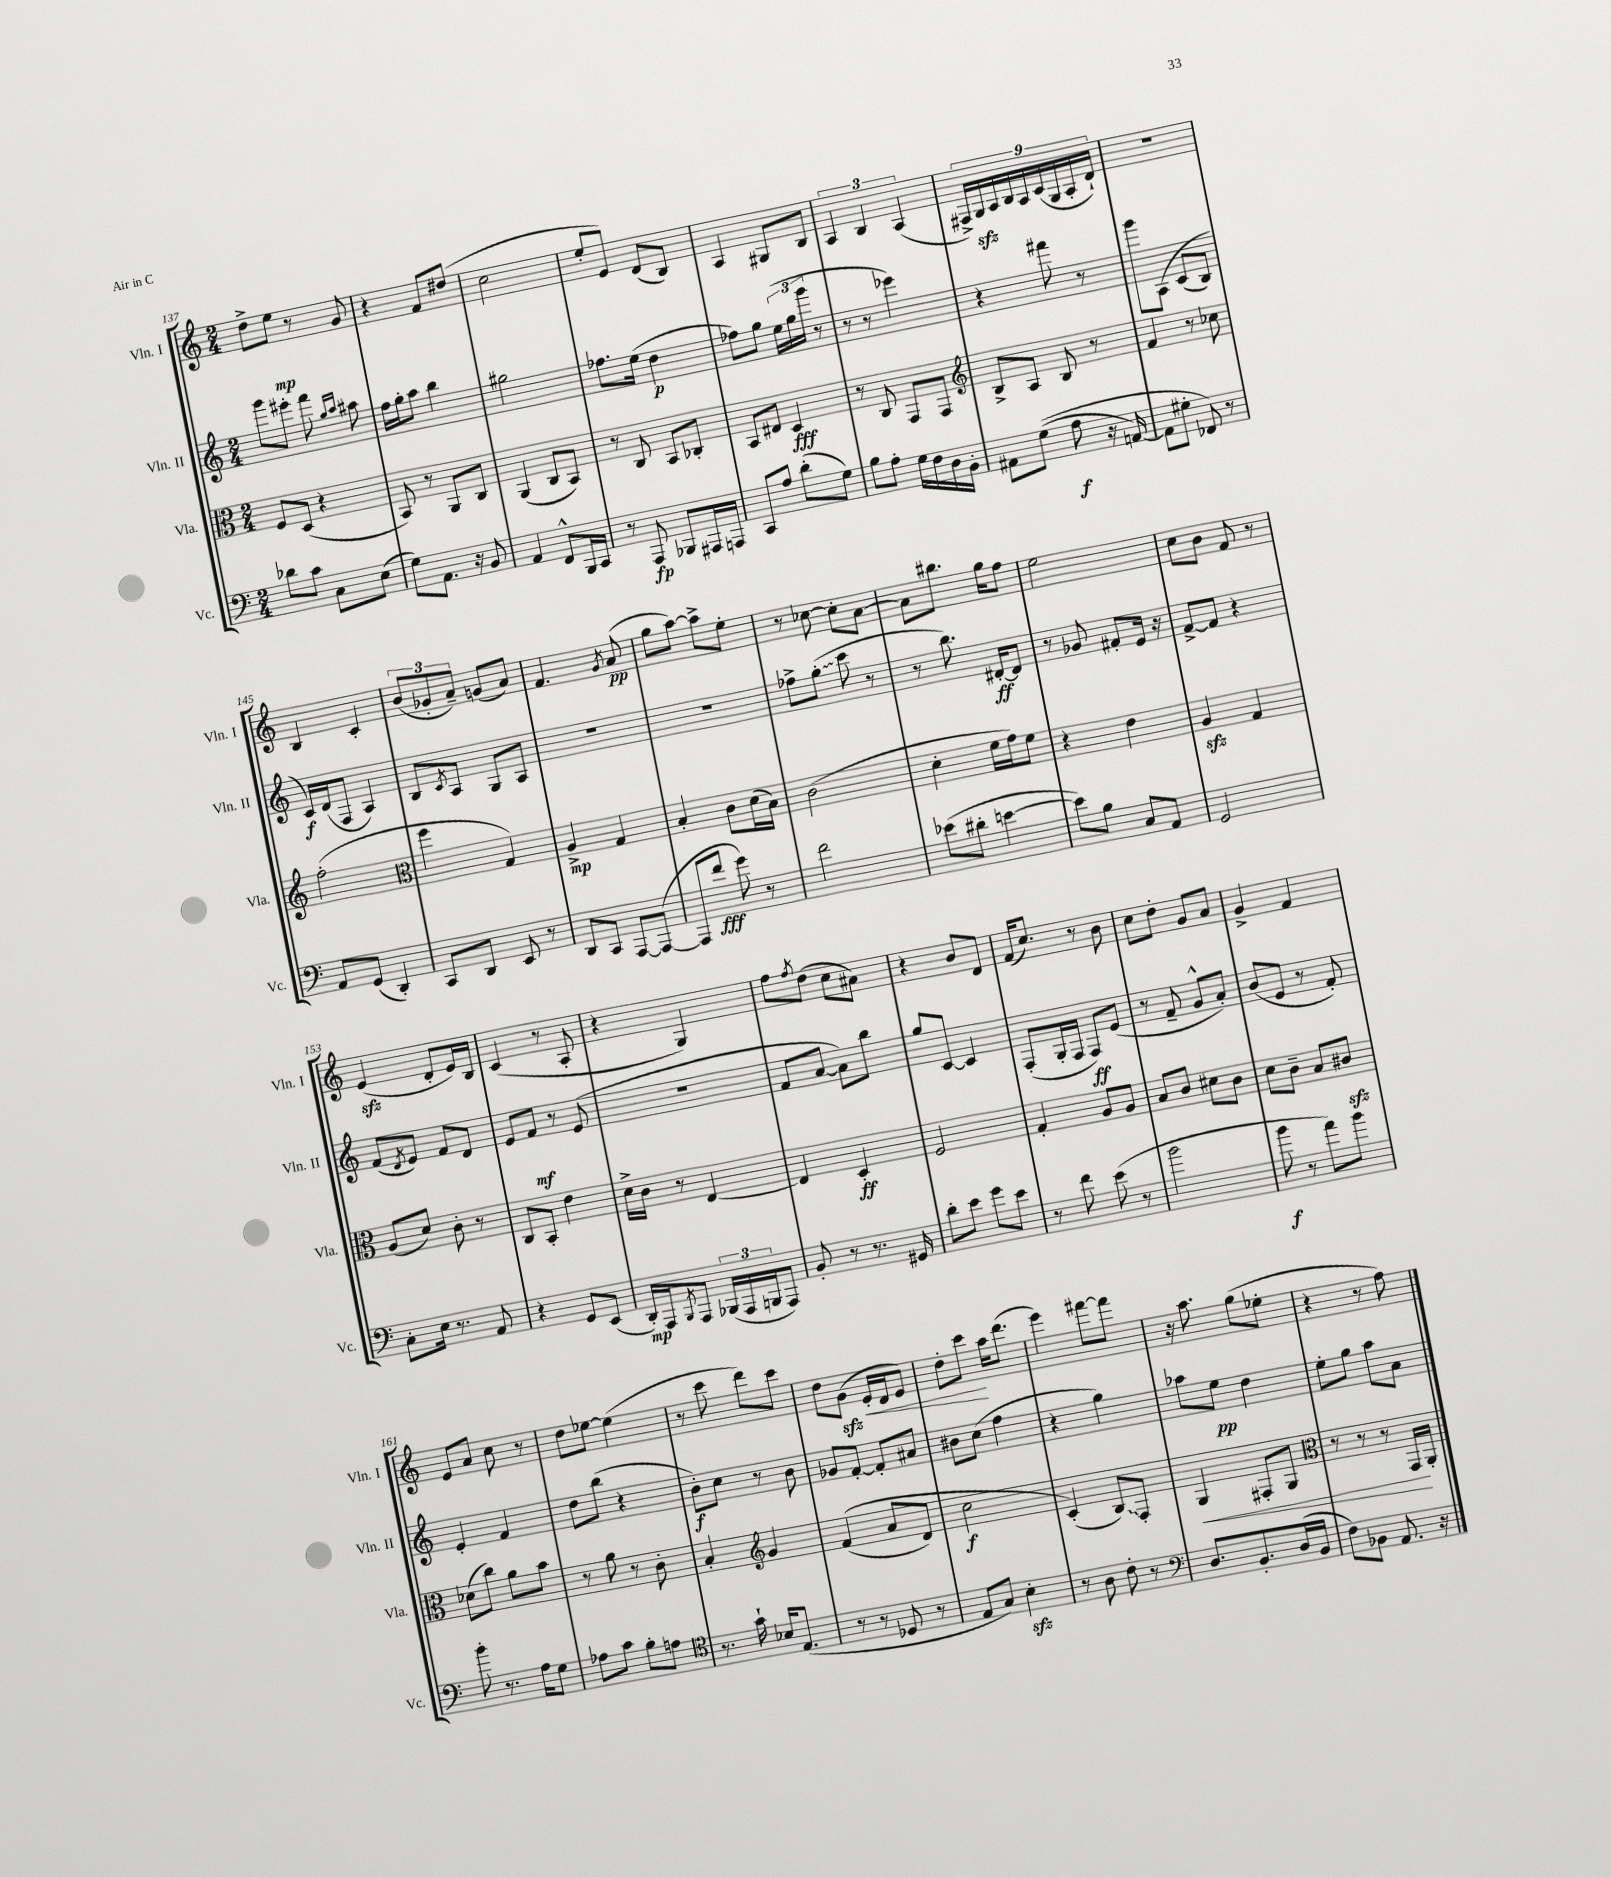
<<
\new StaffGroup <<
\new Staff = "s0" \with { instrumentName = "Vln. I" shortInstrumentName = "Vln. I" } {
    \clef treble \key c \major \numericTimeSignature \time 2/4
    d''8-> e''8\mp r8 g'8 |
    r4 f'8 dis''8( |
    c''2 |
    e''8-. e'8) d'8( b8) |
    a4 gis8 b8 |
    \tuplet 3/2 { a4 b4 a4( } |
    \tuplet 9/8 { fis16->) g16\sfz a16 b16 a16 c'16( g16 a16-. d'16-!) } |
    r2 |
    b4 c'4-. |
    \tuplet 3/2 { b'8( ges'8-. a'8--) } g'8( a'8) |
    f'4. \acciaccatura { g'8 } a'8\pp( |
    g''8 a''8~) a''8-> e''8-. |
    r8 ces''8~ ces''8-. a'8~ |
    a'8 bis''8. g''16 f''8 |
    e''2 |
    c''8 b'8 f'8 r8 |
    e'4\sfz( d'8-. e'16) b16 |
    c'4( r8 a8-. |
    r4 g4) |
    f''8 \acciaccatura { f''8 } d''8( c''8 ais'8) |
    r4 b'8 d'8 |
    f'16( c''8.) r8 b'8 |
    c''8 d''8-. g'8 a'8 |
    g'4-> f'4 |
    e'8 a'8 c''8 r8 |
    d''8 ees''8~ ees''4( |
    r8 c'''8 d'''8) c'''8 |
    d''8 g'8\sfz( e'16-.\< d'16 e'8) |
    d''8-. c'''8\! a''16 d'''8.( |
    e'''4) fis'''8~ fis'''8 |
    r16 a''8. g''8( ees''8-. |
    r4 r8 f''8) \bar "|." |
}
\new Staff = "s1" \with { instrumentName = "Vln. II" shortInstrumentName = "Vln. II" } {
    \clef treble \key c \major \numericTimeSignature \time 2/4
    g'''8 eis'''8-. f'''8 \grace { g''16 a''16 } ais''8 |
    f''16 g''16-. a''8 b''4 |
    gis''2 |
    fes''8. e''16( d''4\p |
    fes''8) g''8 \tuplet 3/2 { e''16( g''16 g'''16 } r8 |
    r8 r8 ees'''4) |
    r4 fis'''8 r8 |
    g'''8 a8\( c'8( b8) |
    c'16\f\) d'16( f8 a4) |
    b8 \acciaccatura { c'8 } a8 g8 a8 |
    R2 |
    R2 |
    fes''8-> \once \override Glissando.style = #'zigzag g''8-.\glissando( c'''8 r8 |
    r8 b''8.) dis'16~-.\ff dis'8 |
    r8 ges'8 fis'8-. e'16 r16 |
    f'8~-> f'8 r4 |
    f'8( \acciaccatura { d'8 } e'8) f'8 d'8 |
    e'8 f'8\mf r8 e'8( |
    r2 |
    f'8 a'8~ a'8) b''8 |
    g''8 c'8~ c'4 |
    f8-.( g16-. f16 f8\ff) e'8( |
    r8 f'8-- g'8-^ a'8-.) |
    b'8( e'8 r8 f'8-.) |
    e'4-. f'4 |
    d''8 b''8( r4 |
    b'8-.\f) c''8 r8 b'8 |
    ges'8 f'8~-. f'8-. ais'8 |
    bis'8 c''8( f''4 |
    r4 g''4) |
    aes''8 e''8\pp d''4 |
    e''8-. g''8 a''8 a'8 \bar "|." |
}
\new Staff = "s2" \with { instrumentName = "Vla." shortInstrumentName = "Vla." } {
    \clef alto \key c \major \numericTimeSignature \time 2/4
    f8 d8( r4 |
    b,8) r8 a,8 c8 |
    a,4( c8 b,8) |
    r8 c8 b,8 ces8-. |
    b,8 eis8 d4\fff |
    r8 c8 g,8 g,8 |
    \clef treble b8-> a8 b8 r8 |
    f'4 r8 ces''8 |
    f''2-.( |
    \clef alto f''4 g4) |
    a4->\mp g4 |
    b4-. c'8 d'16( b16) |
    c'2( |
    d'4-. f'16 g'16) f'8 |
    r4 e'4 |
    a4\sfz g4 |
    a8( d'8) c'8-. r8 |
    c8 b,8-. e'4 |
    d'16-> c'16 r8 e4~ |
    e4 d4-.\ff |
    f2 |
    g4-. a8 a8 |
    b8 c'8 dis'8 c'8 |
    d'8 c'8-- b8 cis'8\sfz |
    des'8( c''8) a'8 b'8 |
    r8 a'8 r8 c'8-. |
    b4-. \clef treble g'4 |
    f'4(\( a'8 d'8) |
    c''2\f |
    c'4-.(\) \once \override Glissando.style = #'zigzag b8\glissando) f8-. |
    g4\< fis8-. g8 |
    \clef alto r8 r8 r8 g,16\! a,16-. \bar "|." |
}
\new Staff = "s3" \with { instrumentName = "Vc." shortInstrumentName = "Vc." } {
    \clef bass \key c \major \numericTimeSignature \time 2/4
    des'8 c'8 c8 e8( |
    g8) a,8. r16 b,8 |
    a,4 f,8-^ b,,16 c,16 |
    r8 a,,8\fp bes,,8 ais,,16 a,,16 |
    c,8 a8 d'8-.( g8) |
    b8 a8-. g16 f16 d16 b,16-. |
    ais,8 g8(\( a8\f r16 a,16~) |
    a,8 gis8-. fes,8\) r8 |
    a,8 g,8( d,4-.) |
    c,8 d,8 e,8 r8 |
    d,8 c,8 a,,8~ a,,8~( |
    a,,8 f'8\fff g'8) r8 |
    f'2 |
    ees'8( dis'8-. e'4~ |
    e'8) b8 c8 a,8 |
    g,2 |
    c8-. e16 r8. a,8 |
    r4 g,8 e,8( |
    d,16-.\mp) a,,16 \acciaccatura { b,,8 } a,,8 \tuplet 3/2 { bes,,16( a,,16 b,,16 } a,,8) |
    b,8-. r8 r8. gis,16 |
    d'8-. e'8 g'8 e'8 |
    r8 f'8 e'8( r8 |
    b'2 |
    b'8\f r8 a'8) b'8 |
    b'8-. r8. a16 g8 |
    aes8 c'8 b8-. a8 |
    \clef tenor r8. g'16-! bes16 e8.( |
    r8 r8 des8 r8 |
    e8 g8) b4-.\sfz |
    r8 a8 c'8-. r8 |
    \clef bass d8. b,8.-. d16( b,16 |
    f8) bes,8 a,8. r16 \bar "|." |
}
>>
>>
\layout { \context { \Score currentBarNumber = #137 } }
